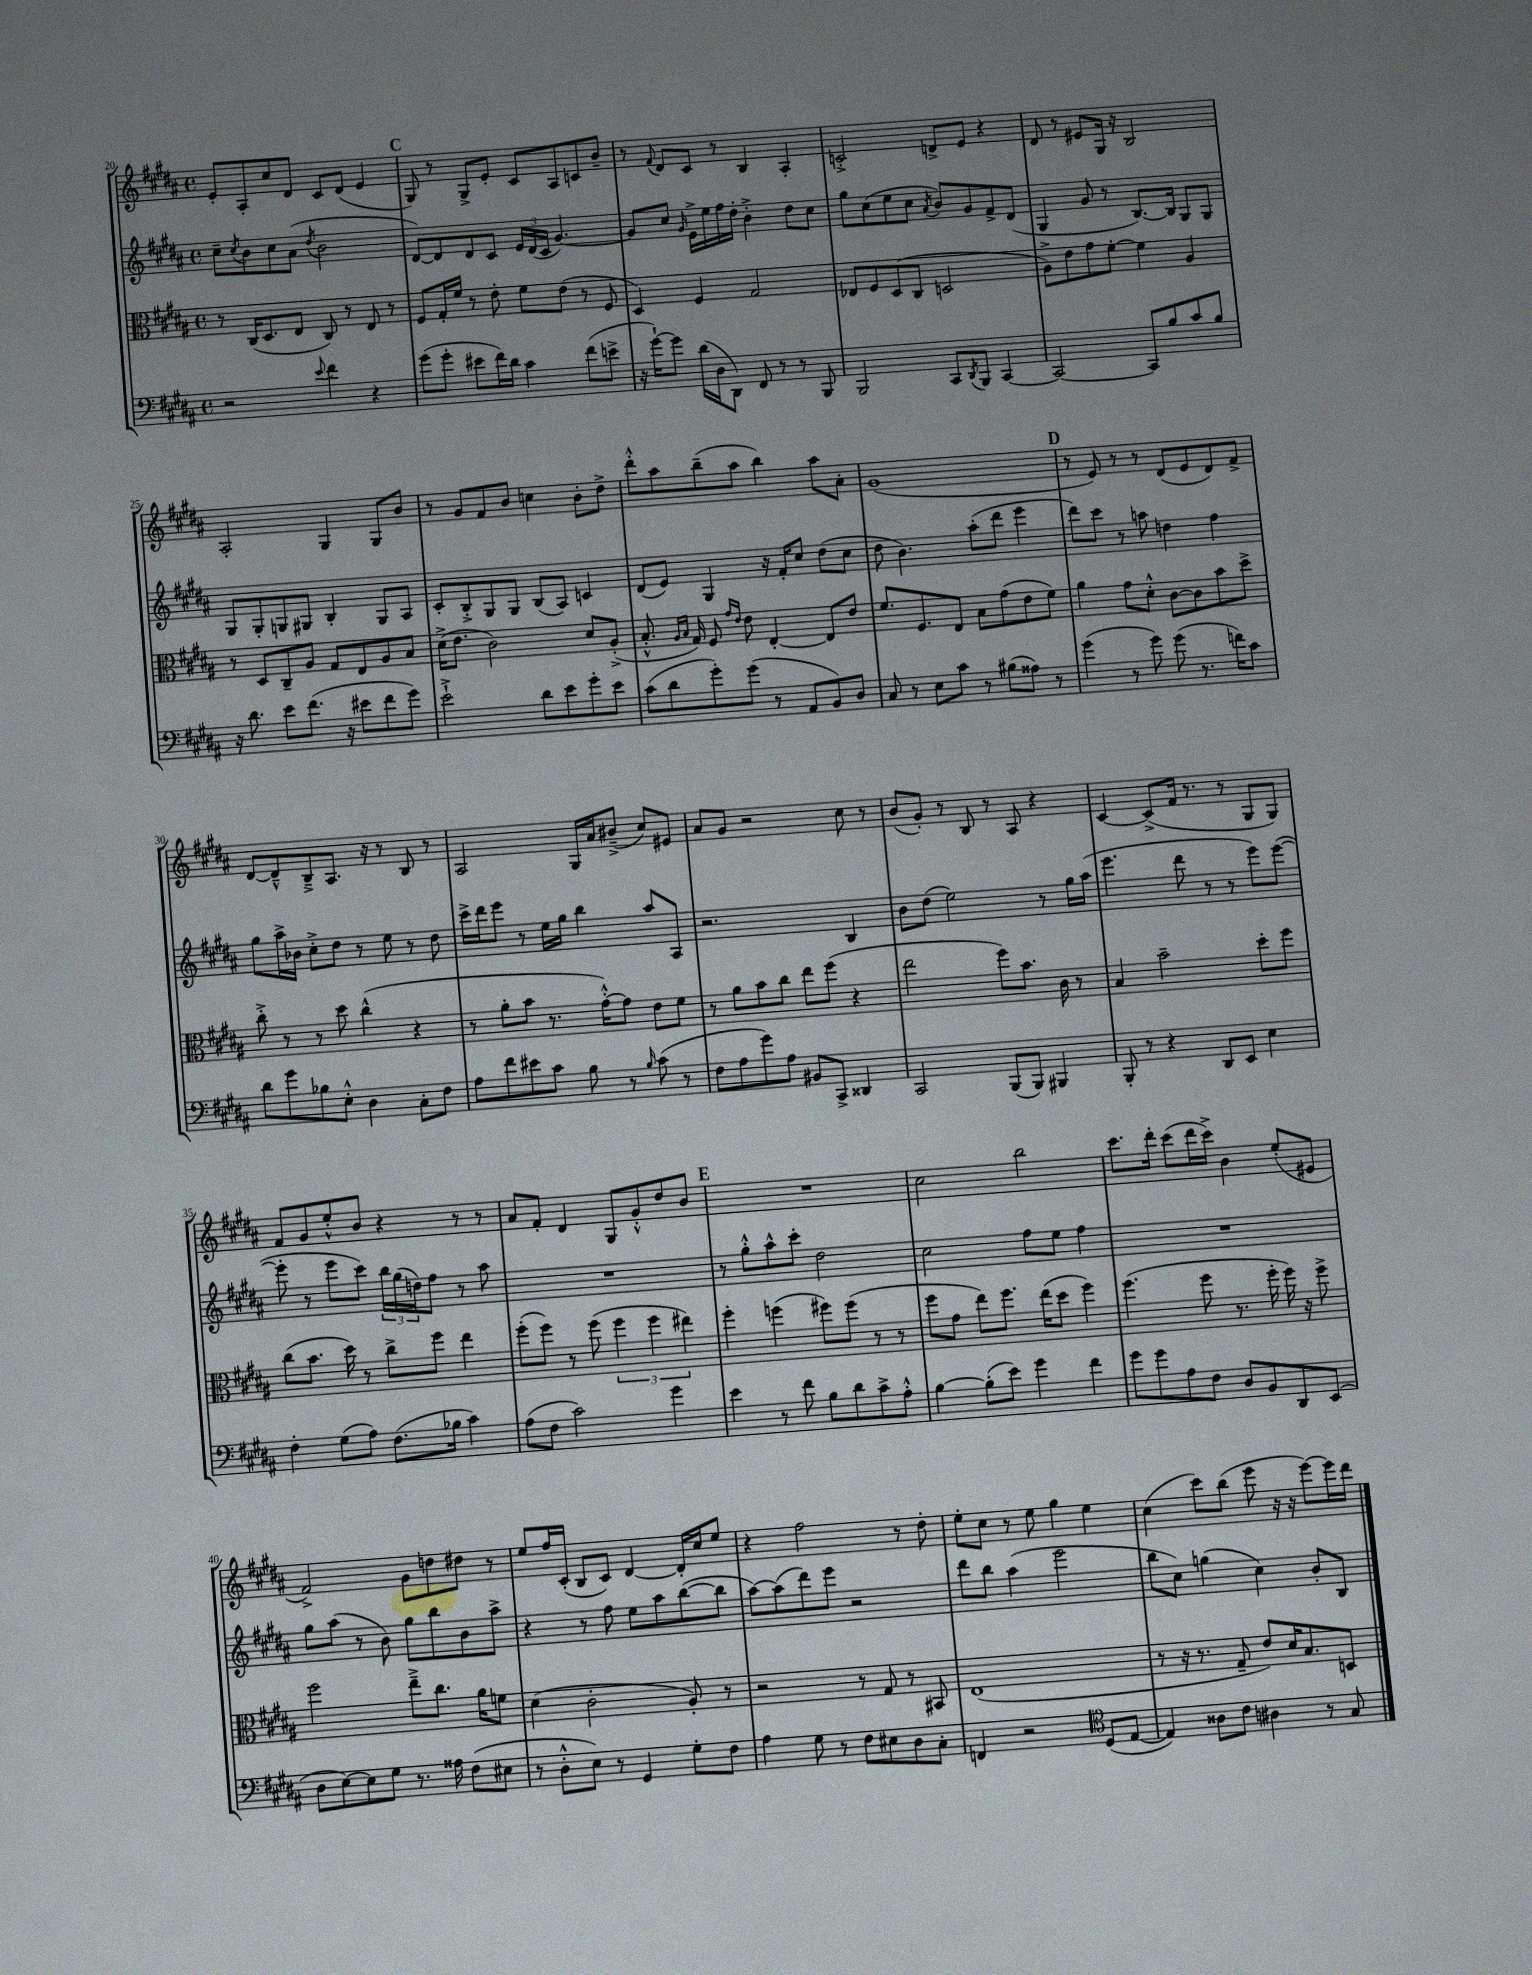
<<
\new StaffGroup <<
\new Staff = "s0" {
    \clef treble \key b \major \defaultTimeSignature \time 4/4
    e'8-. ais8-. cis''8 dis'8 cis'8 dis'8( e'4 |
    \mark \markup { \bold "C" } gis8) r8 gis8-> e'8-. cis'8 ais8 c'8 b'8-- |
    r8 \appoggiatura { fis'8 } dis'8 cis'8 r8 b4 ais4-. |
    c'2-.-> d'8-> e'8 r4 |
    dis'8 r8 eis'8 gis16 r16 b2 |
    ais2-. gis4 gis8 b'8 |
    r8 gis'8 fis'8 b'8 c''4 b'8-. dis''8-> |
    dis'''8-.-^ ais''8 b''8--( ais''8 b''4) ais''8 ais'8-. |
    gis'1( |
    \mark \markup { \bold "D" } r8 e'8) r8 r8 dis'8( e'8 dis'8) fis'8-> |
    dis'8~ dis'8---^ b8---> ais8. r16 r8 b8 r8 |
    ais2 gis16 ais'16 bis'8--->( cis''8) eis'8 |
    ais'8 gis'8 r2 cis''8 r8 |
    b'8( gis'8-.) r8 b8 r8 ais8 r4 |
    cis'4~ cis'8->( fis'16 r8. r8 gis8 gis8) |
    fis'8 gis'8 e''8-.-^ b'8 r4 r8 r8 |
    ais'8 fis'8-. dis'4 gis8 gis'8-.-^ dis''8 b'8 |
    \mark \markup { \bold "E" } R1 |
    cis''2 b''2 |
    cis'''8. dis'''16-. cis'''8( dis'''16 cis'''16->) b'4 e''8-.( eis'8 |
    fis'2->) gis'8 d''8 dis''8 r8 |
    e''8 fis''16 cis'16-.( b8 cis'8) dis'4~ dis'16-. cis''16 e''8 |
    r4 fis''2 r8 dis''8-. |
    e''8-. cis''8 r8 e''8 gis''4 e''4 |
    cis''4( cis'''8) b''8( e'''8 r16 r16 e'''8~) e'''16 dis'''16 \bar "|." |
}
\new Staff = "s1" {
    \clef treble \key b \major \defaultTimeSignature \time 4/4
    cis''8-- \acciaccatura { cis''8 } b'8 cis''8 ais'8( \acciaccatura { dis''8 } b'2 |
    \mark \markup { \bold "C" } dis'8~) dis'8 dis'8 cis'8 \tuplet 3/2 { e'16 dis'16( cis'16 } gis'4.~) |
    gis'8 cis''8 \grace { gis'16 } e'16-> e''16 fis''16 dis''16-. b'4-.-> dis''8 cis''8 |
    gis''8 cis''8( e''8 cis''8 \acciaccatura { ais'8 } b'8) gis'8 fis'8-> dis'8( |
    gis4 gis'8 r8 b8.~) b16 gis8 gis8 |
    gis8 gis8-. g8 gis8 b4-. gis8 ais8 |
    cis'8-. b8-.-> gis8 gis8 b8( ais8) c'4 |
    dis'8( e'8) gis4 r16 fis'16-. cis''8 dis''8( cis''8 |
    dis''8 b'4.) ais''8-.( dis'''8 e'''4 |
    \mark \markup { \bold "D" } dis'''8) cis'''8 r8 a''8 d''4 fis''4 |
    gis''8 ais''16-> bes'16 cis''8-.-> dis''8 r8 e''8 r8 dis''8 |
    cis'''16-> dis'''16 e'''8 r8 e''16 gis''16 b''4 ais''8 ais8 |
    r2. b4 |
    b'8 dis''8( e''2) r8 gis''16 ais''16( |
    e'''4. dis'''8 r8 r8 e'''8) e'''8~( |
    e'''8-. r8 e'''8 cis'''8) \tuplet 3/2 { b''16 gis''16( d''16) } fis''8 r8 ais''8 |
    R1 |
    \mark \markup { \bold "E" } r8 gis''8-.-^ ais''8-^ cis'''8-. dis''2 |
    cis''2 fis''8 e''8 fis''4 |
    R1 |
    gis''8 ais''8( r8 b'8) gis''8 b''8 b'8 ais''8-> |
    r4 r8 fis''8 e''8 ais''8 b''8~( b''8 |
    ais''8~) ais''8( dis'''8) e'''8 r2 |
    dis'''8 b''8 ais''4( e'''2 |
    b''8 cis''8) g''4( cis''4) b'8-. b8 \bar "|." |
}
\new Staff = "s2" {
    \clef alto \key b \major \defaultTimeSignature \time 4/4
    r8 cis16( dis8. e8 cis8) r8 e8 r8 |
    \mark \markup { \bold "C" } fis8 gis16-. fis'16 r8 e'8-. fis'8 e'8( r8 fis8 |
    dis4) fis4 gis2 |
    ees8 fis8 dis8( cis8 d2 |
    ais8->) e'8 gis'8 fis'8~-. fis'4 ais4 |
    r8 dis8 cis8-- ais8 gis8 e8 ais8 b8 |
    dis'16->( e'8. cis'2) dis'8 ais8-.->( |
    b8.-.-^ \grace { ais16 b16 } gis16) fis8 \grace { gis'16 e'16 } e'8 e4~-. e8 e'8 |
    fis'8. fis8. e8 b8 gis'8( e'8 fis'8) |
    \mark \markup { \bold "D" } ais'4 gis'8 dis'8-.-^ cis'8~ cis'8 b'8 dis''8-> |
    cis''8-.-> r8 r8 dis''8 cis''4-^( r4 |
    r8 ais'8-. b'8 r8. gis'16~-.-^) gis'8 e'8 fis'8 |
    r8 ais'8 b'8 cis''8 e''8 fis''8( r4 |
    e''2 fis''8) b'8. cis'16 r8 |
    b4 b'2-- dis''8-. fis''8 |
    cis''8( b'8. dis''16) r8 cis''8-> fis''8 e''4 |
    fis''8-.( fis''8) r8 fis''8( \tuplet 3/2 { fis''4 fis''4 eis''4) } |
    \mark \markup { \bold "E" } fis''4-. f''4( fis''8) fis''8( r8 r8 |
    fis''8 gis'8 e''8) fis''8. e''16( dis''8 fis''4) |
    fis''4.( fis''8 r8. fis''16-. fis''16) r16 fis''8-> |
    fis''2 e''8---> cis''8. ais'16 f'8 |
    dis'4( cis'2-. ais8-.) r8 |
    r2 r8 gis8 r8 bis,8 |
    e1( |
    r8 r16 r8. gis8-- e'8) dis'16 b8. d8 \bar "|." |
}
\new Staff = "s3" {
    \clef bass \key b \major \defaultTimeSignature \time 4/4
    r2 \appoggiatura { e'8 } fis'4 r4 |
    \mark \markup { \bold "C" } gis'8( gis'8-. eis'8 fis'16) dis'16 cis'4 fis'8( e'8-> |
    r16 gis'16~-!) gis'8 dis'16( dis16 dis,8) fis,8 r8 r8 b,,8 |
    b,,2 cis,8 \acciaccatura { dis,8 } b,,8 cis,4~ |
    cis,2~ cis,8 b8 cis'8 b8 |
    r16 dis'8. e'8 fis'8.( r16 eis'8 fis'8 gis'8) |
    e'2-!-> dis'8 e'8 gis'8-. e'8 |
    cis'8( dis'8 gis'8-.) gis'8( r8 ais,8 b,8) dis8 |
    cis8 r8 e8 cis'8 r8 bis8( aisis8) r8 |
    \mark \markup { \bold "D" } gis'4( r8 gis'8) gis'8( r8. f'16) cis'8 |
    dis'8 gis'8 bes8 e8-.-^ dis4 cis8-. fis8 |
    ais8 fis'8 eis'8 cis'8 b8 r8 \grace { b16 } cis'8( r8 |
    fis8 ais8 gis'8) ais8 bis,8 cis,8-> disis,4 |
    cis,2 b,,8( b,,8) bis,,4 |
    b,,8-. r8 r4 dis,8 e,8 e4 |
    fis4-. gis8( ais8) fis8.( bes16 cis'4) |
    ais8( fis8 cis'2) gis'4 |
    \mark \markup { \bold "E" } e'4 r8 fis'8 b8 dis'8 cis'8-> ais8-.-^ |
    b4~ b8-.( e'8) gis'4 fis'4 |
    gis'8 gis'8 ais8 fis8 dis8 b,8 dis,8 e,8( |
    dis8 e8~) e8 gis8 r8. aisis16 fis8( eis8 |
    r8 dis8-.-^ e8) r8 gis,4 gis8-. fis8 |
    ais4 gis8 r8 fis8 eis8 dis8 cis8-. |
    f,4 r2 \clef tenor dis8( e8~ |
    e4) aisis8 cis'8 ais4 r8 gis8 \bar "|." |
}
>>
>>
\layout { \context { \Score currentBarNumber = #20 } }
